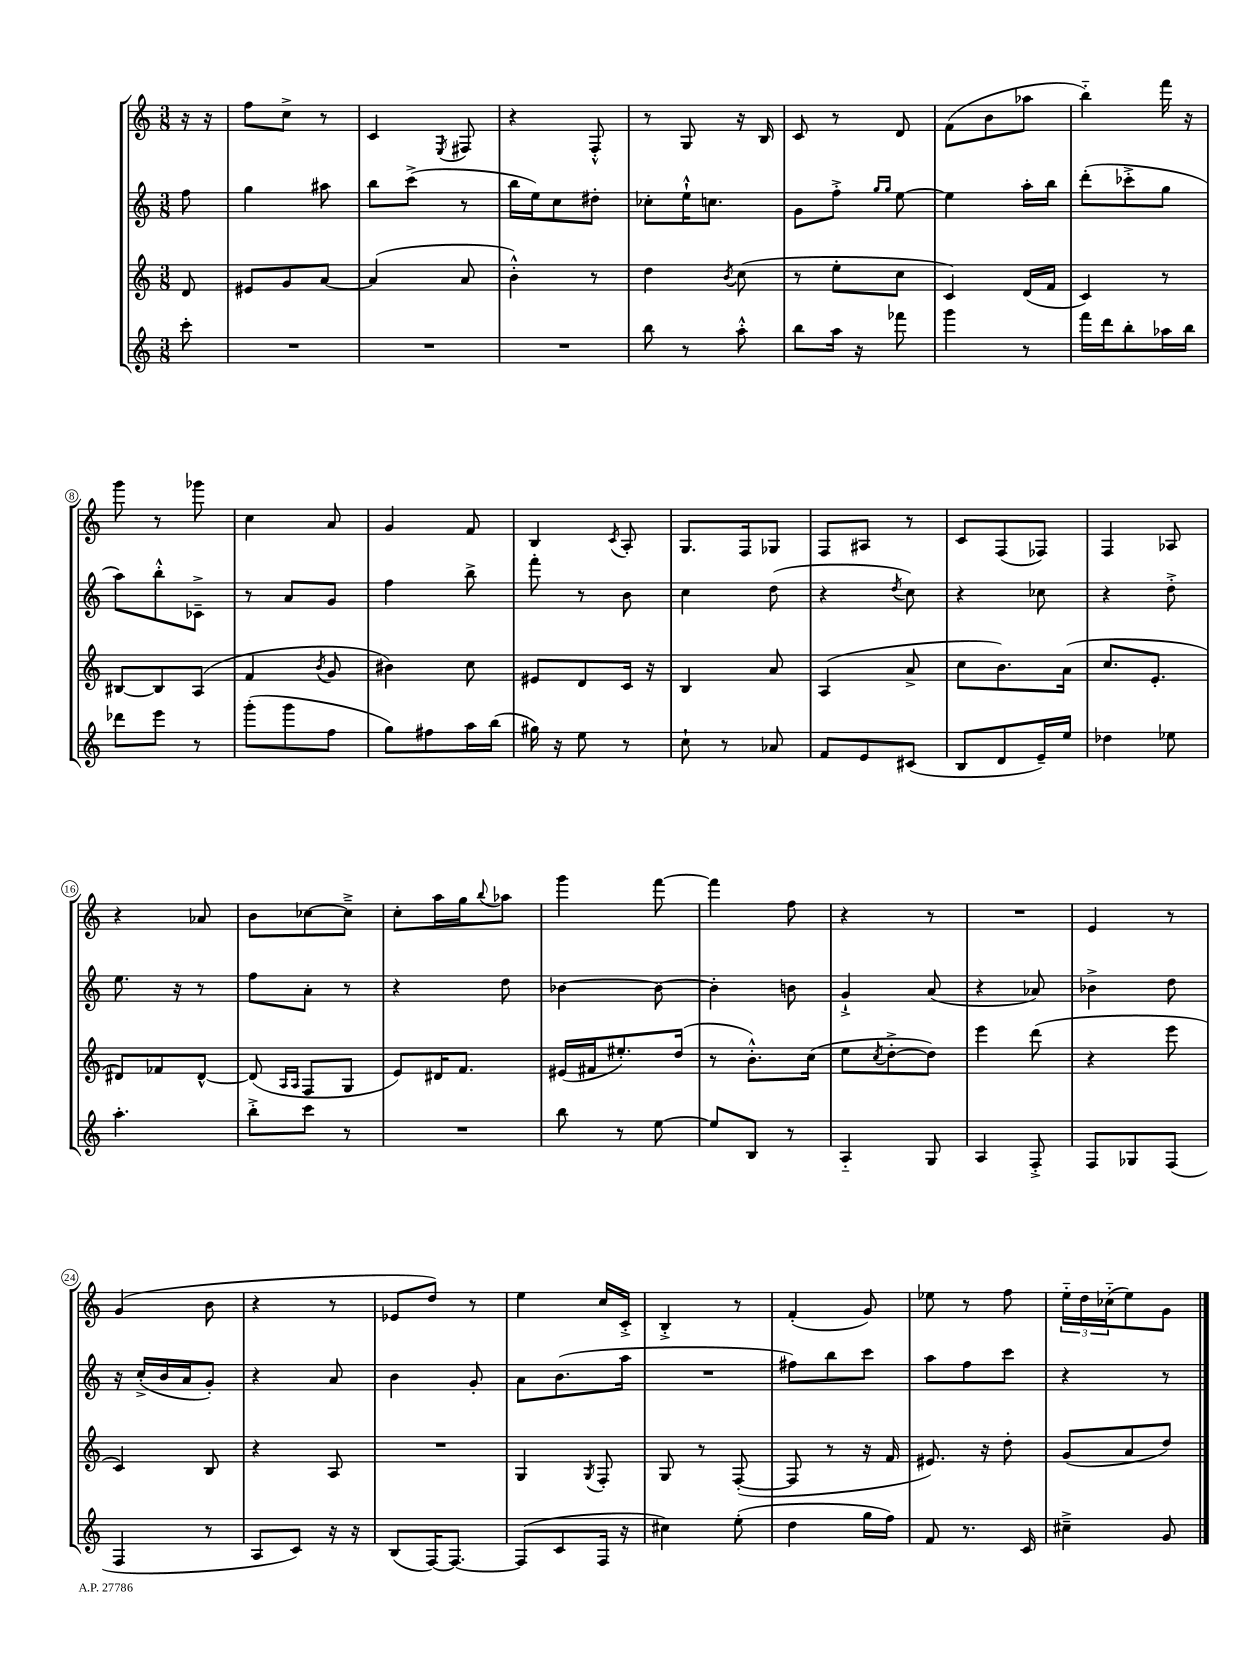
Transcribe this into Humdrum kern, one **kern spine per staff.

**kern	**kern	**kern	**kern
*part4	*part3	*part2	*part1
*staff4	*staff3	*staff2	*staff1
*clefG2	*clefG2	*clefG2	*clefG2
*k[]	*k[]	*k[]	*k[]
*M3/8	*M3/8	*M3/8	*M3/8
=	=	=	=
8ccc'\	8d/	8ff\	16r
.	.	.	16r
=1	=1	=1	=1
4.r	8e#X/L	4gg\	8ff\L
.	8g/	.	8cc^\J
.	[8a/J	8aa#X\	8r
=2	=2	=2	=2
4.r	(4a/]	8bb\L	4c/
.	.	(8ccc^\J	.
.	.	.	8qE/
.	8a/	8r	8F#X/
=3	=3	=3	=3
4.r	4b'^^\)	16bb\LL	4r
.	.	16ee\J)	.
.	.	8cc\	.
.	8r	8dd#X'\J	8F'^^/
=4	=4	=4	=4
8bb\	4dd\	8cc-X'\L	8r
8r	.	16ee`^^\K	8G/
.	.	8.ccn\J	.
.	8qb/	.	.
8aa'^^\	(8cc\	.	16r
.	.	.	16B/
=5	=5	=5	=5
8bb\L	8r	8g\L	8c/
16aa\Jk	8ee'\L	8ff'^\J	8r
16r	.	.	.
.	.	16qqgg/LL	.
.	.	16qqgg/JJ	.
8fff-X\	8cc\J	[8ee\	8d/
=6	=6	=6	=6
4ggg\	4c/)	4ee\]	(8f\L
.	.	.	8b\
8r	(16d/LL	16aa'\LL	8aa-X\J
.	16f/JJ	16bb\JJ	.
=7	=7	=7	=7
16fff\LL	4c/)	(8ddd'\L	4bb\)
16ddd\J	.	.	.
8bb'\	.	8ccc-X'^\	.
16aa-X\L	8r	8gg\J	16fff\
16bb\JJ	.	.	16r
!!LO:LB:g=z
=8	=8	=8	=8
8ddd-X\L	[8B#X/L	8aa\L)	8ggg\
8eee\J	8B#/]	8bb'^^\	8r
8r	(8A/J	8c-X~^\J	8ggg-X\
=9	=9	=9	=9
(8ggg'\L	4f/	8r	4cc\
8ggg\	.	8a/L	.
.	8qb/	.	.
8ff\J	8g/	8g/J	8a/
=10	=10	=10	=10
8gg\L)	4b#X\)	4ff\	4g/
8ff#X\	.	.	.
16aa\L	8cc\	8bb^\	8f/
(16bb\JJ	.	.	.
=11	=11	=11	=11
16gg#X\)	8e#X/L	8fff'\	4B/
16r	.	.	.
8ee\	8d/	8r	.
.	.	.	8qc/
8r	16c/Jk	8b\	8A'/
.	16r	.	.
=12	=12	=12	=12
8cc`\	4B/	4cc\	8.G/L
8r	.	.	.
.	.	.	16F/k
8a-X/	8a/	(8dd\	8G-X/J
=13	=13	=13	=13
8f/L	(4A/	4r	8F/L
8e/	.	.	8A#X/J
.	.	8qdd/	.
(8c#X/J	8a^/	8cc\)	8r
=14	=14	=14	=14
8B/L	8cc\L	4r	8c/L
8d/	8.b\)	.	(8F/
16e~/L)	.	8cc-X\	8F-X/J)
16ee/JJ	(16a\Jk	.	.
=15	=15	=15	=15
4dd-X\	8.cc/L	4r	4F/
.	8.e'/J	.	.
8ee-X\	.	8dd'^\	8A-X/
!!LO:LB:g=z
=16	=16	=16	=16
4.aa'\	8d#X/L)	8.ee\	4r
.	8f-X/	.	.
.	.	16r	.
.	[8d#^^/J	8r	8a-X/
=17	=17	=17	=17
8bb'^\L	(8d#/]	8ff\L	8b\L
.	16qqA/LL	.	.
.	16qqA/JJ	.	.
8ccc\J	8F/L	8a'\J	[8cc-X\
8r	8G/J	8r	8cc-~^\J]
=18	=18	=18	=18
4.r	8e/L)	4r	8cc'\L
.	16d#X/K	.	16aa\L
.	8.f/J	.	16gg\J
.	.	.	8qqbb/
.	.	8dd\	8aa-X\J
=19	=19	=19	=19
8bb\	(16e#X/LL	[4b-X\	4ggg\
.	16f#X/J	.	.
8r	8.ee#X'/)	.	.
[8ee\	.	8b-\_	[8fff\
.	(16dd/Jk	.	.
=20	=20	=20	=20
8ee/L]	8r	4b-'\]	4fff\]
8B/J	8.b'^^\L)	.	.
8r	.	8bn\	8ff\
.	(16cc\Jk	.	.
=21	=21	=21	=21
4A/	8ee\L	4g`^/	4r
.	8qcc/	.	.
.	[8dd'^\	.	.
8G/	8dd\J])	(8a/	8r
=22	=22	=22	=22
4A/	4eee\	4r	4.r
8F'^/	(8ddd\	8a-X/)	.
=23	=23	=23	=23
8F/L	4r	4b-X^\	4e/
8G-X/	.	.	.
(8F/J	8eee\	8dd\	8r
!!LO:LB:g=z
=24	=24	=24	=24
4F/	4c/)	16r	(4g/
.	.	(16cc'^/LL	.
.	.	16b/	.
.	.	16a/J	.
8r	8B/	8g'/J)	8b\
=25	=25	=25	=25
8A/L	4r	4r	4r
8c/J)	.	.	.
16r	8A/	8a/	8r
16r	.	.	.
=26	=26	=26	=26
(8B/L	4.r	4b\	8e-X/L
[16F/K)	.	.	8dd/J)
8.F/J_	.	.	.
.	.	8g'/	8r
=27	=27	=27	=27
(8F/L]	4G/	8a\L	4ee\
8c/	.	(8.b\	.
.	8qG/	.	.
16F/Jk	8F'/	.	16cc/LL
16r	.	16aa\Jk	16c'^/JJ
=28	=28	=28	=28
4cc#X\)	8G/	4.r	4B'^/
.	8r	.	.
(8ee'\	([8F'/	.	8r
=29	=29	=29	=29
4dd\	8F/]	8ff#X\L)	(4f'/
.	8r	8bb\	.
16gg\LL	16r	8ccc\J	8g/)
16ff\JJ)	16f/	.	.
=30	=30	=30	=30
8f/	8.e#X/)	8aa\L	8ee-X\
8.r	.	8ff\	8r
.	16r	.	.
.	8dd'\	8ccc\J	8ff\
16c/	.	.	.
=31	=31	=31	=31
4cc#X~^\	(8g/L	4r	24ee\LL
.	.	.	24dd\
.	.	.	(24cc-X\J
.	8a/	.	8ee\)
8g/	8dd/J)	8r	8g\J
==	==	==	==
*-	*-	*-	*-
